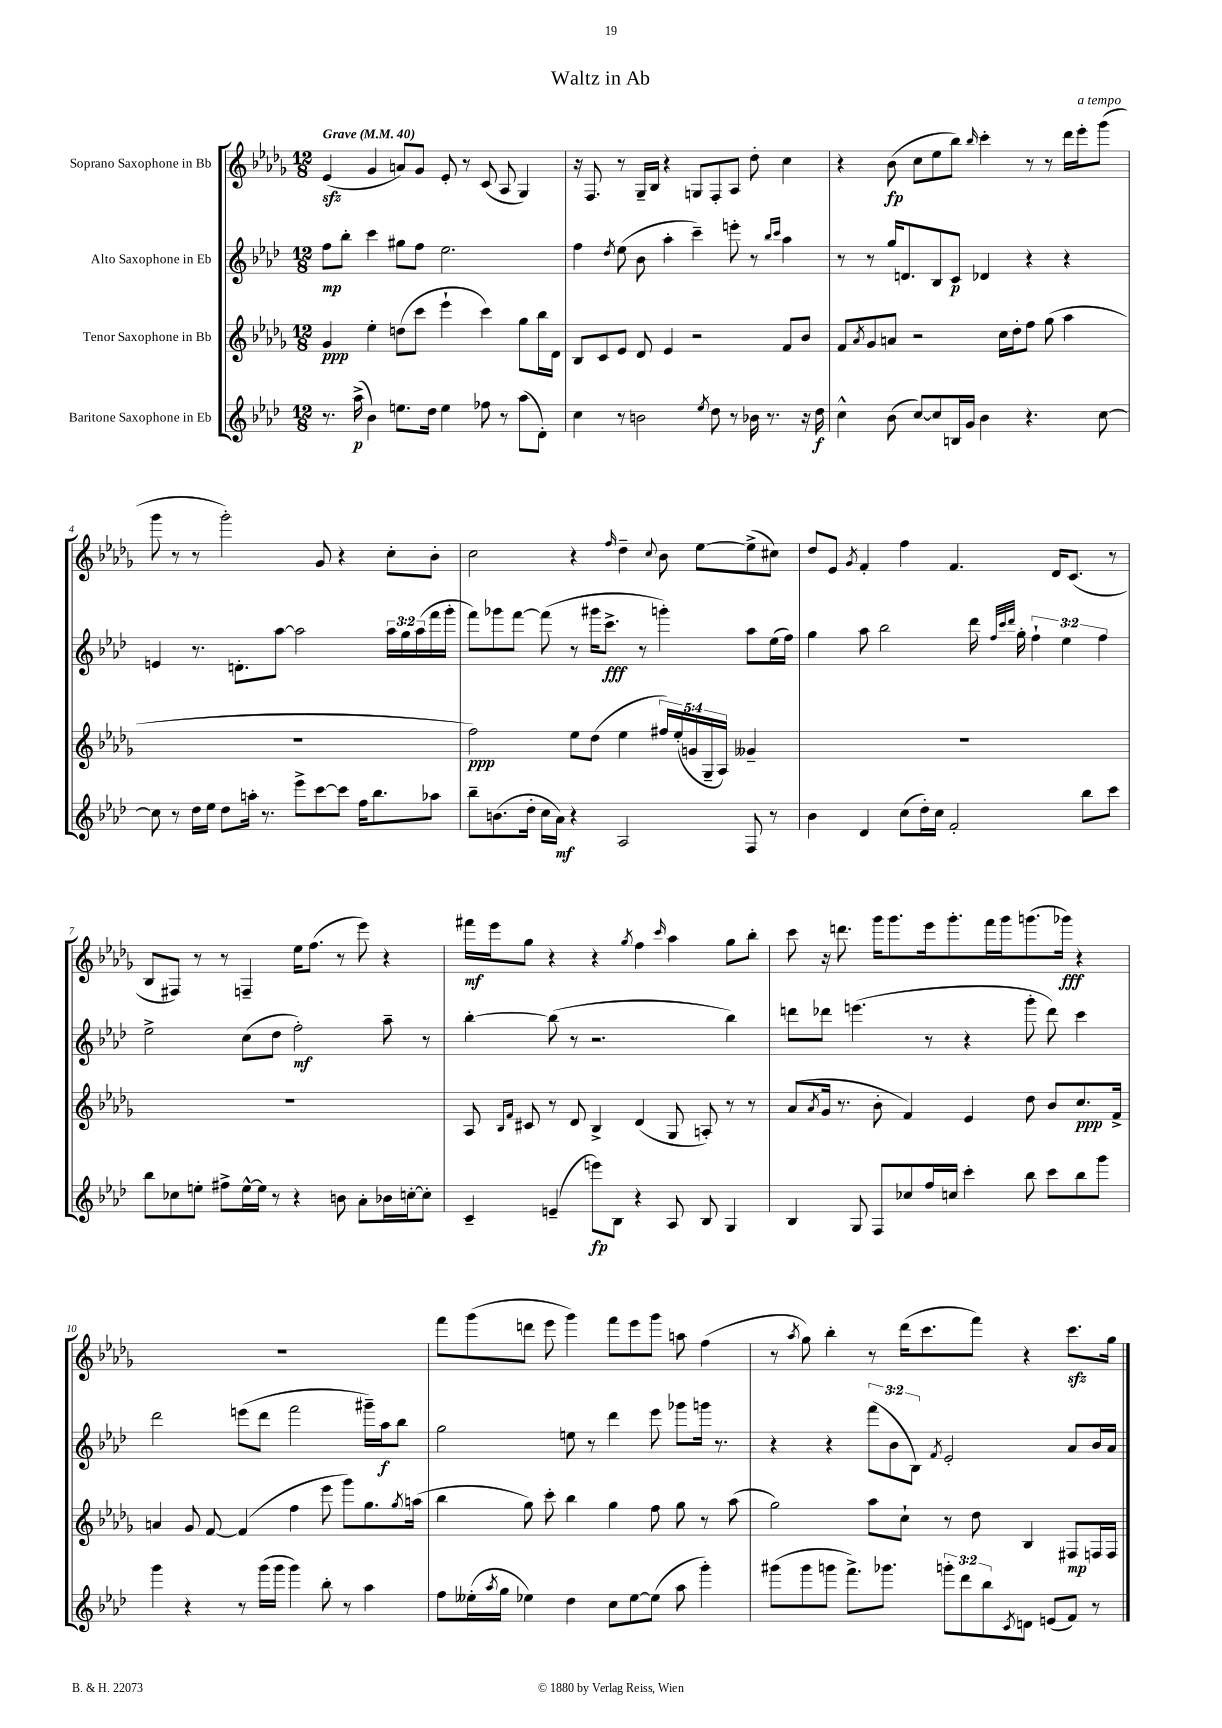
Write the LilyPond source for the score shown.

\header { title = "Waltz in Ab" }
<<
\new StaffGroup <<
\new Staff = "s0" \with { instrumentName = "Soprano Saxophone in Bb" } {
    \clef treble \key des \major \numericTimeSignature \time 12/8 \tempo "Grave" 4 = 40
    ees'4\sfz( ges'4 a'8) ges'8 ees'8-. r8 c'8( aes8 ges4) |
    r16 f8. r8 ges16-- bes16 r4 g8 f8-. aes8 des''8-. c''4 |
    r4 bes'8\fp( c''8 ees''8 bes''8) \grace { bes''16 } c'''4-. r8 r8 des'''16 ees'''16-.^\markup { \italic "a tempo" } ges'''8( |
    ges'''8 r8 r8 ges'''2-.) ges'8 r4 c''8-. bes'8-. |
    c''2 r4 \grace { f''16 } des''4-- \appoggiatura { c''8 } bes'8 ees''8~ ees''8->( cis''8) |
    des''8 ees'8 \acciaccatura { ges'8 } f'4-. f''4 f'4. des'16 c'8.( r8 |
    bes8 fis8) r8 r8 f4-- ees''16 f''8.( r8 ees'''8) r4 |
    fis'''16\mf ees'''16 ges''8 r4 r4 \acciaccatura { ges''8 } f''4 \grace { c'''16 } aes''4 ges''8 bes''8-. |
    c'''8 r16 d'''8. ges'''16 ges'''8. ees'''16 ges'''8.-. f'''16 ges'''16 g'''8.( ges'''16\fff) r4 |
    R1. |
    f'''8 ges'''8( d'''8 ees'''8 ges'''4) f'''8 ees'''8 ges'''8 a''8 f''4( |
    r8 \acciaccatura { aes''8 } ges''8) bes''4-. r8 des'''16( c'''8. f'''8) r4 c'''8.\sfz ges''16 \bar "|." |
}
\new Staff = "s1" \with { instrumentName = "Alto Saxophone in Eb" } {
    \clef treble \key aes \major \numericTimeSignature \time 12/8 \override Staff.TupletNumber.text = #tuplet-number::calc-fraction-text
    f''8\mp bes''8-. c'''4 gis''8 f''8 ees''2. |
    f''4 \acciaccatura { des''8 } ees''8( bes'8 aes''4-. c'''4--) e'''8-. r8 \grace { bes''16 c'''16 } aes''4 |
    r8 r8 g''16 d'8. bes8 c'8\p des'4 r4 r4 |
    e'4 r8. d'8.-. aes''8~ aes''2 \tuplet 3/2 { aes''16 g''16 aes''16( } f'''16 g'''16-. |
    f'''8) ges'''8 f'''8~ f'''8( r8 gis'''16 c'''8.->\fff r8 g'''4-.) aes''8 ees''16( f''16) |
    g''4 aes''8 bes''2 des'''16 \grace { f''32 c'''32 des'''32 } g''16-. \tuplet 3/2 { f''4-! ees''4 f''4 } |
    ees''2-> c''8( des''8 f''2-.\mf) aes''8-- r8 |
    bes''4~-. bes''8( r8 r2. bes''4) |
    d'''8 des'''8 e'''4.( r8 r4 g'''8-. des'''8) c'''4 |
    des'''2 e'''8( des'''8 f'''2 gis'''16--) aes''16\f bes''8 |
    g''2 e''8 r8 des'''4 ees'''8 ges'''8 g'''16 r8. |
    r4 r4 \tuplet 3/2 { f'''8( bes'8 bes8) } \acciaccatura { f'8 } ees'2-. aes'8 bes'16 aes'16 \bar "|." |
}
\new Staff = "s2" \with { instrumentName = "Tenor Saxophone in Bb" } {
    \clef treble \key des \major \numericTimeSignature \time 12/8 \override Staff.TupletNumber.text = #tuplet-number::calc-fraction-text
    ges'4\ppp ees''4-. d''8( c'''8 ees'''4-! c'''4) ges''8 bes''16 des'16 |
    bes8 c'8 ees'8 des'8 ees'4 r2 f'8 bes'8 |
    f'8 \acciaccatura { aes'8 } ges'8 a'8 r2 c''16 des''16-. f''8 ges''8( aes''4 |
    R1. |
    f''2\ppp) ees''8 des''8( ees''4 \tuplet 5/4 { fis''16) ees''16-.( g'16 ges16-- aes16) } geses'4-- |
    R1. |
    R1. |
    aes8 \grace { bes16 f'16 } cis'8 r8 des'8 bes4-> des'4( ges8 a8-.) r8 r8 |
    aes'8( \acciaccatura { aes'8 } ges'16 r8. bes'8-. f'4) ees'4 des''8 bes'8 c''8.\ppp f'16-> |
    a'4 ges'8 f'8~ f'4( f''4 ees'''8 ges'''8) ges''8. \acciaccatura { ges''8 } a''16( |
    bes''4 ges''8) c'''8-. bes''4 ges''4 f''8 ges''8 r8 aes''8( |
    ges''2) aes''8 c''8-! r8 des''8 bes4 fis8\mp f16 f16 \bar "|." |
}
\new Staff = "s3" \with { instrumentName = "Baritone Saxophone in Eb" } {
    \clef treble \key aes \major \numericTimeSignature \time 12/8 \override Staff.TupletNumber.text = #tuplet-number::calc-fraction-text
    r8. aes''16->\p( bes'4) e''8. des''16 e''4 fes''8 r8 aes''8( des'8-.) |
    c''4 r8 b'2 \acciaccatura { ees''8 } des''8 r8 bes'16 r8. r16 des''16\f |
    c''4-^ bes'8( c''8~) c''8 b16 g'16 bes'4 r4. c''8~ |
    c''8 r8 des''16 ees''16 des''8 a''16-. r8. ees'''8-> c'''8~ c'''8 f''16 bes''8. aes''8 |
    bes''8-- b'8.( des''16-. c''16 aes'16\mf) r4 aes2 f8 r8 |
    bes'4 des'4 c''8( des''16-.) c''16 f'2-. bes''8 c'''8 |
    bes''8 ces''8 e''8-. fis''8-> e''16~-^ e''16 r8 r4 b'8 aes'8-. bes'16 c''16~-. c''8-. |
    c'4-- e'4--( e'''8\fp) bes8 r4 aes8 bes8 g4 |
    bes4 g8 f8 ces''8 f''16 c''16 c'''4-. bes''8 c'''8 bes''8 g'''8 |
    g'''4 r4 r8 g'''16( g'''16 g'''4) bes''8-. r8 aes''4 |
    f''8 eeses''16-.( \acciaccatura { aes''8 } g''16 ees''4) des''4 c''8 ees''8~ ees''8( aes''8 g'''4-.) |
    gis'''8( gis'''8 g'''8 f'''8.->) ges'''8. \tuplet 3/2 { g'''8-. des'''8 bes''8 } \acciaccatura { c'8 } d'8 e'8( f'8) r8 \bar "|." |
}
>>
>>
